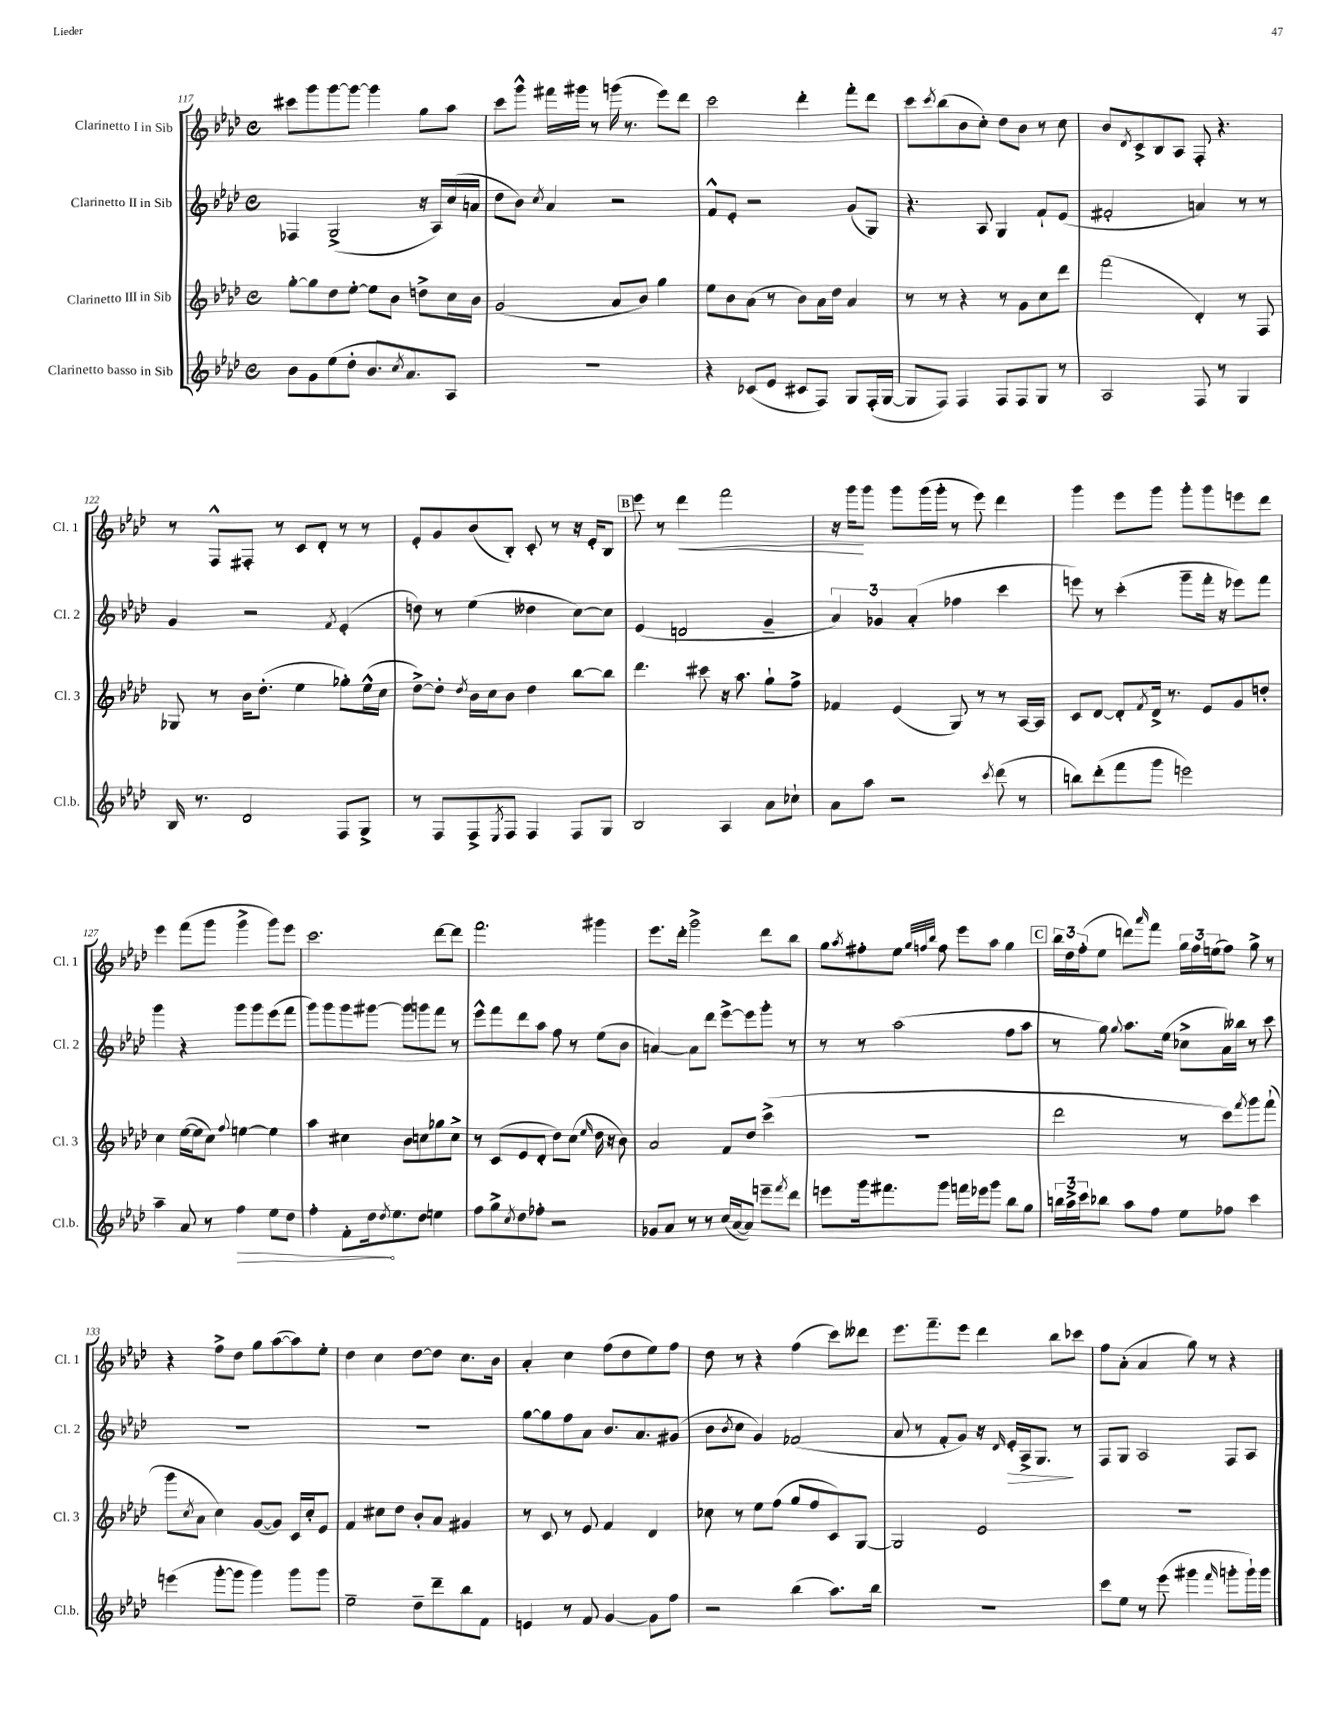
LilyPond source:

<<
\new StaffGroup <<
\new Staff = "s0" \with { instrumentName = "Clarinetto I in Sib" shortInstrumentName = "Cl. 1" } {
    \clef treble \key aes \major \defaultTimeSignature \time 4/4
    cis'''8 g'''8 g'''8~ g'''8~ g'''4 g''8 aes''8 |
    c'''8 g'''8-^ fis'''16 gis'''16 r8 g'''16( r8. ees'''8) des'''8 |
    c'''2 des'''4-. f'''8-. des'''8 |
    c'''8 \acciaccatura { c'''8 } bes''8( bes'8 c''8-.) des''8 bes'8 r8 c''8 |
    bes'8 \acciaccatura { des'8 } c'8-> bes8 aes8 f8-. r4. |
    r8 f8-^ fis8-. r8 c'8 des'8-. r8 r8 |
    ees'8-. g'8 bes'8( bes8-.) c'8-. r8 r16 ees'16-. bes8 |
    \mark \markup { \box "B" } ees'''8 r8 des'''4\< f'''2 |
    r16 g'''16\! g'''8 g'''8 g'''16( g'''16-. r8 ees'''8) des'''4 |
    g'''4 ees'''8 g'''8 g'''8-. g'''8 e'''8 des'''8 |
    ees'''4 f'''8( g'''8 g'''4-> g'''8) ees'''8 |
    c'''2. des'''8~ des'''8 |
    f'''2. gis'''4 |
    ees'''8. des'''16-. g'''2-> des'''8 bes''8 |
    g''8 \acciaccatura { aes''8 } fis''8-. ees''8 \grace { g''32 f''32 bes''32 } f''8 ees'''8 aes''8 g''4 |
    \mark \markup { \box "C" } \tuplet 3/2 { bes''16 des''16 f''16-.( } ees''8 d'''8) \grace { aes'''16 } f'''8 \tuplet 3/2 { g''16 f''16 e''16( } f''8) g''8-> r8 |
    r4 f''8-> des''8 g''8 aes''8~( aes''8) ees''8-. |
    des''4 c''4 des''8~ des''8 c''8. bes'16 |
    aes'4-. c''4 f''8( des''8 ees''8) f''8 |
    des''8 r8 r4 f''4( c'''8) deses'''8 |
    ees'''8. f'''8.-- ees'''8 des'''4 bes''8 ces'''8 |
    f''8 aes'8-.( aes'4 g''8) r8 r4 \bar "|." |
}
\new Staff = "s1" \with { instrumentName = "Clarinetto II in Sib" shortInstrumentName = "Cl. 2" } {
    \clef treble \key aes \major \defaultTimeSignature \time 4/4
    fes4 g2->( r16 aes16) c''16( a'16 |
    des''8 bes'8) \acciaccatura { c''8 } aes'4 r2 |
    f'8-^ ees'8-. r2 g'8( g8) |
    r4. aes8 g4 f'8-! ees'8( |
    fis'2-. a'4) r8 r8 |
    g'4 r2 \acciaccatura { f'8 } ees'4-.( |
    d''8) r8 ees''4( deses''4 c''8~) c''8 |
    \mark \markup { \box "B" } ees'4( d'2 g'4-- |
    \tuplet 3/2 { aes'4) ges'4 aes'4-.( } fes''4 c'''4 |
    e'''8) r8 c'''4-.( g'''8-- f'''16-. r16 ees'''8) f'''8 |
    g'''4 r4 g'''8 g'''8 ees'''8( f'''8 |
    g'''8) g'''8 g'''8 gis'''8~ gis'''8 g'''8 f'''8 r8 |
    ees'''8-^ f'''8 des'''8 aes''8 f''8 r8 ees''8( bes'8 |
    a'4~) a'8 des'''8 ees'''8~-> ees'''8 g'''8-. r8 |
    r8 r8 aes''2( f''8 aes''8 |
    \mark \markup { \box "C" } r8 g''8) \appoggiatura { g''8 } aes''8. ees''16( ces''8-> aes'16) beses''16 r8 c'''8 |
    R1 |
    R1 |
    g''8~ g''8 f''8 aes'8 bes'8. aes'8. gis'8( |
    bes'8 \acciaccatura { bes'8 } c''8 g'4) fes'2( |
    aes'8 r8 f'8-. g'8) r16 \grace { des'16 } ees'16-.\> aes16-> g8.\! r8 |
    f8 g8 aes2 f8 aes8 \bar "|." |
}
\new Staff = "s2" \with { instrumentName = "Clarinetto III in Sib" shortInstrumentName = "Cl. 3" } {
    \clef treble \key aes \major \defaultTimeSignature \time 4/4
    g''8~-. g''8 des''8 ees''8~-. ees''8 bes'8 d''8-> c''16 bes'16 |
    g'2( aes'8 bes'8) g''4 |
    ees''8 bes'8 aes'8( r8 bes'8) aes'16 des''16 aes'4 |
    r8 r8 r4 r8 g'8 c''8 des'''8 |
    f'''2( des'4-.) r8 f8 |
    ges8 r8 bes'16 des''8.-.( ees''4 ges''8-.) ees''16-^( c''16 |
    des''8~->) des''8-. \acciaccatura { des''8 } bes'16 c''16 bes'8 des''4 bes''8~ bes''8 |
    \mark \markup { \box "B" } des'''4. cis'''8 r16 aes''8. g''8-! f''8-> |
    fes'4 ees'4( g8) r8 r8 aes16~ aes16 |
    c'8 des'8~ des'8-. \acciaccatura { f'8 } des'16-> r8. ees'8 g'8 d''8-. |
    c''4 ees''16~( ees''16 c''8) \appoggiatura { f''8 } e''4~ e''4 |
    aes''4 cis''4 bes'8 c''8 ges''8 c''8-> |
    r8 c'8( ees'8 des'8-. des''8) c''8( \grace { ees''16 } des''16 r16 bes'8) |
    aes'2 f'8 des''8 c'''4->( |
    R1 |
    \mark \markup { \box "C" } des'''2 r8 c'''8) \acciaccatura { f'''8 } g'''8 f'''8-!( |
    g'''8 \acciaccatura { c''8 } aes'8 c''4) g'8~( g'8) c'16 c''16-. ees'8 |
    f'4 cis''8 des''8 bes'8-. aes'8 gis'4 |
    r8 c'8 r8 ees'8 f'4 des'4 |
    ces''8 r8 ees''8 f''8( g''8 f''8 c'8) g8~ |
    g2 ees'2 |
    R1 \bar "|." |
}
\new Staff = "s3" \with { instrumentName = "Clarinetto basso in Sib" shortInstrumentName = "Cl.b." } {
    \clef treble \key aes \major \defaultTimeSignature \time 4/4
    bes'8 g'8 ees''8( des''8-. bes'8. \acciaccatura { c''8 } aes'8.) aes8 |
    R1 |
    r4 ces'8( ees'8 cis'8 f8) g8 f16-.( g16~ |
    g8 f8) f4 f8 f8 g8 r8 |
    aes2 f8 r8 g4 |
    bes16 r8. des'2 f8 g8-> |
    r8 f8 f8-> \acciaccatura { ees8 } f8 f4 f8 g8 |
    \mark \markup { \box "B" } bes2 aes4 aes'8 ces''8-! |
    aes'8 aes''8 r2 \acciaccatura { c'''8 } des'''8( r8 |
    b''8) des'''8-.( f'''8 g'''8 e'''2) |
    aes''4-- aes'8 r8 \once \override Hairpin.circled-tip = ##t f''4\> ees''8 des''8 |
    f''4-. f'8-. des''16\! \acciaccatura { des''8 } ees''8. des''8 e''4 |
    f''8 g''8-> \acciaccatura { c''8 } des''8 fes''8-. r2 |
    ges'8 aes'8 r8 r8 c''16( aes'16~ aes'8) e'''8-- \acciaccatura { f'''8 } des'''8 |
    e'''8 g'''16 fis'''8. g'''8 f'''16 ees'''16 g'''8 bes''8 g''8 |
    \mark \markup { \box "C" } \tuplet 3/2 { b''16 aes''16-> c'''16 } bes''8 aes''8 f''8 ees''8 fes''8 c'''4 |
    e'''4( g'''8~-. g'''8 g'''4) g'''8 g'''8 |
    ees''2-- des''8-- des'''8-- bes''8 f'8 |
    e'4 r8 f'8 g'4~ g'8 f''8 |
    r2 bes''4( aes''8.) bes''16 |
    R1 |
    c'''8 ees''8 r8 ees'''8( gis'''4 \grace { f'''16 } g'''8-. g'''16-!) g'''16 \bar "|." |
}
>>
>>
\layout { \context { \Score currentBarNumber = #117 } }
